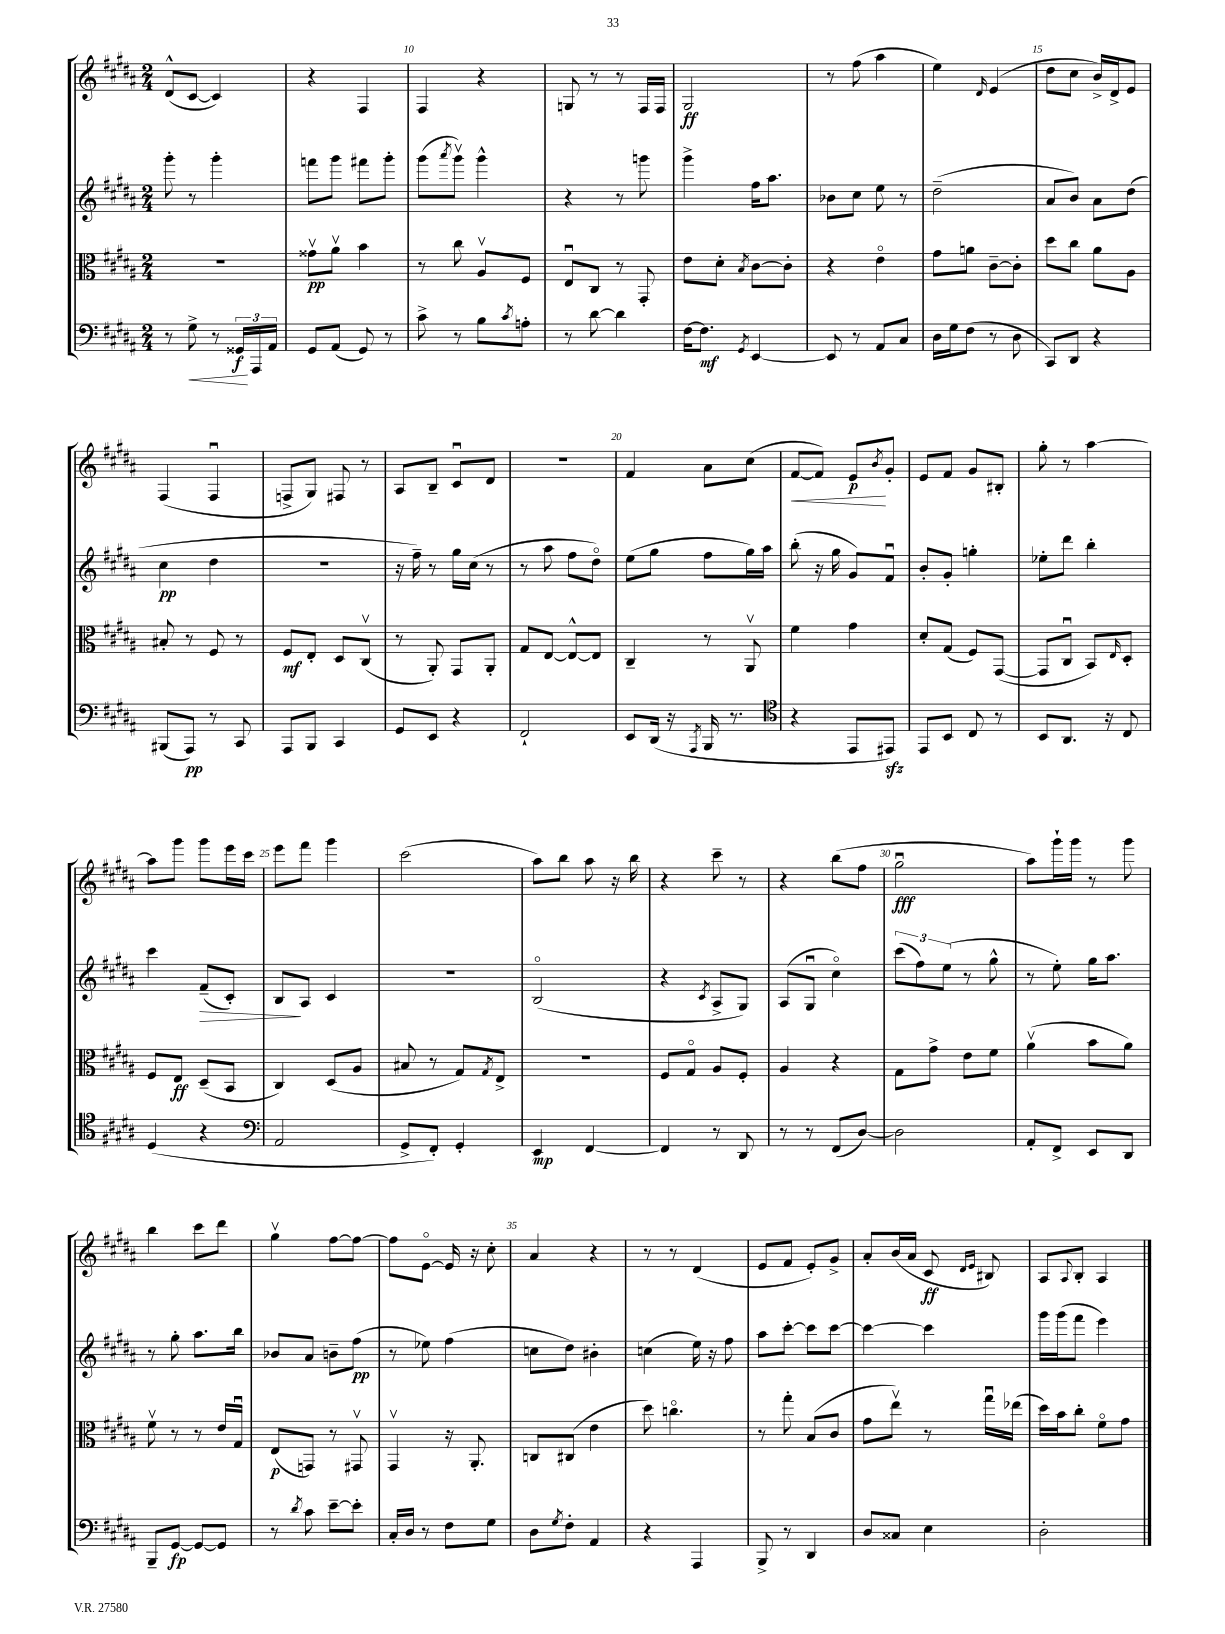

**kern	**dynam	**kern	**dynam	**kern	**dynam	**kern	**dynam
*part4	*part4	*part3	*part3	*part2	*part2	*part1	*part1
*staff4	*staff4	*staff3	*staff3	*staff2	*staff2	*staff1	*staff1
*clefF4	*	*clefC3	*	*clefG2	*	*clefG2	*
*k[f#c#g#d#a#]	*	*k[f#c#g#d#a#]	*	*k[f#c#g#d#a#]	*	*k[f#c#g#d#a#]	*
*M2/4	*	*M2/4	*	*M2/4	*	*M2/4	*
=8	=8	=8	=8	=8	=8	=8	=8
8r	.	2r	.	8ggg#'\	.	(8d#^^/L	.
!	!LO:HP:b	!	!	!	!	!	!
8G#^\	<	.	.	8r	.	[8c#/J	.
8r	.	.	.	4ggg#'\	.	4c#/])	.
24GG##X/LL	f	.	.	.	.	.	.
24AAA#/	[	.	.	.	.	.	.
24AA#/JJ	.	.	.	.	.	.	.
=9	=9	=9	=9	=9	=9	=9	=9
8GG#/L	.	8g##Xv\L	pp	8fffn\L	.	4r	.
(8AA#/J	.	8a#v\J	.	8ggg#\J	.	.	.
8GG#/)	.	4b\	.	8fff#X\L	.	4F#/	.
8r	.	.	.	8ggg#'\J	.	.	.
=10	=10	=10	=10	=10	=10	=10	=10
8c#^\	.	8r	.	(8ggg#\L	.	4F#/	.
.	.	.	.	8qaaa#/	.	.	.
8r	.	8cc#\	.	8ggg#v\J)	.	.	.
8B\L	.	8A#v/L	.	4ggg#^^\	.	4r	.
8qc#/	.	.	.	.	.	.	.
8An'\J	.	8F#/J	.	.	.	.	.
=11	=11	=11	=11	=11	=11	=11	=11
8r	.	8Eu/L	.	4r	.	8Gn/	.
[8d#\	.	8C#/J	.	.	.	8r	.
4d#\]	.	8r	.	8r	.	8r	.
.	.	8GG#'/	.	8gggn\	.	16F#/LL	.
.	.	.	.	.	.	16F#/JJ	.
=12	=12	=12	=12	=12	=12	=12	=12
[16F#\KL	.	8e\L	.	4ggg#^\	.	2G#/	ff
8.F#\J]	mf	.	.	.	.	.	.
.	.	8d#'\J	.	.	.	.	.
8qGG#/	.	8qB/	.	.	.	.	.
[4EE/	.	[8c#\L	.	16ff#\KL	.	.	.
.	.	.	.	8.aa#\J	.	.	.
.	.	8c#'\J]	.	.	.	.	.
=13	=13	=13	=13	=13	=13	=13	=13
8EE/]	.	4r	.	8b-X\L	.	8r	.
8r	.	.	.	8cc#\J	.	(8ff#\	.
8AA#/L	.	4e\	.	8ee\	.	4aa#\	.
8C#/J	.	.	.	8r	.	.	.
=14	=14	=14	=14	=14	=14	=14	=14
16D#\LL	.	8g#\L	.	(2dd#~\	.	4ee\)	.
16G#\J	.	.	.	.	.	.	.
(8F#\J	.	8an\J	.	.	.	.	.
.	.	.	.	.	.	16qqd#/	.
8r	.	[8c#~\L	.	.	.	(4e/	.
8D#\	.	8c#'\J]	.	.	.	.	.
=15	=15	=15	=15	=15	=15	=15	=15
8CC#/L)	.	8dd#\L	.	8a#/L	.	8dd#\L	.
8DD#/J	.	8cc#\J	.	8b/J)	.	8cc#\J	.
4r	.	8a#\L	.	8a#\L	.	16b^/LL)	.
.	.	.	.	.	.	16d#^/J	.
.	.	8A#\J	.	(8dd#\J	.	8e/J	.
!!LO:LB:g=z
=16	=16	=16	=16	=16	=16	=16	=16
(8BBB#X/L	.	8B#X'/	.	4cc#\	pp	(4F#/	.
8AAA#/J)	pp	8r	.	.	.	.	.
8r	.	8F#/	.	4dd#\	.	4F#u/	.
8CC#/	.	8r	.	.	.	.	.
=17	=17	=17	=17	=17	=17	=17	=17
8AAA#/L	.	8F#/L	mf	2r	.	8Fn^/L	.
8BBB/J	.	8E'/J	.	.	.	8G#/J)	.
4CC#/	.	8D#/L	.	.	.	8F#X/	.
.	.	(8C#v/J	.	.	.	8r	.
=18	=18	=18	=18	=18	=18	=18	=18
8GG#/L	.	8r	.	16r	.	8A#/L	.
.	.	.	.	16ff#~\)	.	.	.
8EE/J	.	8AA#'/)	.	8r	.	8B~/J	.
4r	.	8GG#/L	.	16gg#\LL	.	8c#u/L	.
.	.	.	.	(16cc#\JJ	.	.	.
.	.	8AA#'/J	.	8r	.	8d#/J	.
=19	=19	=19	=19	=19	=19	=19	=19
2FF#`/	.	8G#/L	.	8r	.	2r	.
.	.	[8E/J	.	8aa#\	.	.	.
.	.	8E^^/L_	.	8ff#\L	.	.	.
.	.	8E/J]	.	8dd#\J)	.	.	.
=20	=20	=20	=20	=20	=20	=20	=20
8EE/L	.	4C#~/	.	(8ee\L	.	4f#/	.
(16DD#/Jk	.	.	.	8gg#\J	.	.	.
16r	.	.	.	.	.	.	.
8qAAA#/	.	.	.	.	.	.	.
16BBB/	.	8r	.	8ff#\L	.	8a#\L	.
8.r	.	.	.	.	.	.	.
.	.	8AA#v/	.	16gg#\L)	.	(8cc#\J	.
.	.	.	.	16aa#\JJ	.	.	.
=21	=21	=21	=21	=21	=21	=21	=21
*clefC4	*	*	*	*	*	*	*
!	!	!	!	!	!	!	!LO:HP:b
4r	.	4f#\	.	(8bb'\	.	[8f#/L	<
.	.	.	.	16r	.	8f#/J])	.
.	.	.	.	16gg#\	.	.	.
8EE/L	.	4g#\	.	8g#/L)	.	8e/L	p
.	.	.	.	.	.	8qb/	.
8EE#Xzz/J)	.	.	.	8f#u/J	.	8g#'/J	[
=22	=22	=22	=22	=22	=22	=22	=22
8EE/L	.	8d#'/L	.	8b'/L	.	8e/L	.
8BB/J	.	(8G#/J	.	8g#'/J	.	8f#/J	.
8C#/	.	8F#/L)	.	4ggn'\	.	8g#/L	.
8r	.	([8GG#/J	.	.	.	8B#X'/J	.
=23	=23	=23	=23	=23	=23	=23	=23
8BB/L	.	8GG#/L]	.	8ee-X'\L	.	8gg#'\	.
8.AA#/J	.	8C#u/J	.	8ddd#\J	.	8r	.
.	.	8BB/L)	.	4bb'\	.	[4aa#\	.
16r	.	.	.	.	.	.	.
.	.	16qqE/	.	.	.	.	.
8C#/	.	8D#'/J	.	.	.	.	.
!!LO:LB:g=z
=24	=24	=24	=24	=24	=24	=24	=24
(4D#/	.	8F#/L	.	4ccc#\	.	8aa#\L]	.
.	.	8E/J	ff	.	.	8ggg#\J	.
!	!	!	!	!	!LO:HP:b	!	!
4r	.	(8D#~/L	.	(8f#~/L	>	8ggg#\L	.
.	.	8BB/J	.	8c#'/J)	.	16eee\L	.
.	.	.	.	.	.	16ccc#\JJ	.
=25	=25	=25	=25	=25	=25	=25	=25
*clefF4	*	*	*	*	*	*	*
2AA#/	.	4C#/)	.	8B/L	.	8eee\L	.
.	.	.	.	8A#/J	]	8fff#\J	.
.	.	(8D#/L	.	4c#/	.	4ggg#\	.
.	.	8A#/J	.	.	.	.	.
=26	=26	=26	=26	=26	=26	=26	=26
8GG#^/L	.	8B#X/	.	2r	.	(2ccc#\	.
8FF#'/J)	.	8r	.	.	.	.	.
4GG#'/	.	8G#/L)	.	.	.	.	.
.	.	8qG#/	.	.	.	.	.
.	.	8E^/J	.	.	.	.	.
=27	=27	=27	=27	=27	=27	=27	=27
4EE/	mp	2r	.	(2B/	.	8aa#\L)	.
.	.	.	.	.	.	8bb\J	.
[4FF#/	.	.	.	.	.	8aa#\	.
.	.	.	.	.	.	16r	.
.	.	.	.	.	.	16bb\	.
=28	=28	=28	=28	=28	=28	=28	=28
4FF#/]	.	8F#/L	.	4r	.	4r	.
.	.	8G#/J	.	.	.	.	.
.	.	.	.	8qc#/	.	.	.
8r	.	8A#/L	.	8A#^/L	.	8ccc#~\	.
8DD#/	.	8F#'/J	.	8G#/J)	.	8r	.
=29	=29	=29	=29	=29	=29	=29	=29
8r	.	4A#/	.	(8A#/L	.	4r	.
8r	.	.	.	8G#u/J	.	.	.
(8FF#/L	.	4r	.	4cc#\)	.	(8bb\L	.
[8D#/J)	.	.	.	.	.	8ff#\J	.
=30	=30	=30	=30	=30	=30	=30	=30
2D#\]	.	8G#\L	.	(12ccc#\L	.	2gg#u\	fff
.	.	.	.	12ff#\)	.	.	.
.	.	8g#^\J	.	.	.	.	.
.	.	.	.	(12ee\J	.	.	.
.	.	8e\L	.	8r	.	.	.
.	.	8f#\J	.	8gg#^^\	.	.	.
=31	=31	=31	=31	=31	=31	=31	=31
8AA#'/L	.	(4a#v\	.	8r	.	8aa#\L)	.
8FF#^/J	.	.	.	8ee'\)	.	16ggg#`\L	.
.	.	.	.	.	.	16ggg#\JJ	.
8EE/L	.	8b\L	.	16gg#\KL	.	8r	.
.	.	.	.	8.aa#\J	.	.	.
8DD#/J	.	8a#\J)	.	.	.	8ggg#\	.
!!LO:LB:g=z
=32	=32	=32	=32	=32	=32	=32	=32
8BBB~/L	.	8f#v\	.	8r	.	4bb\	.
[8GG#/J	fp	8r	.	8gg#'\	.	.	.
8GG#/L_	.	8r	.	8.aa#\L	.	8ccc#\L	.
8GG#/J]	.	16e/LL	.	.	.	8ddd#\J	.
.	.	16G#u/JJ	.	16bb\Jk	.	.	.
=33	=33	=33	=33	=33	=33	=33	=33
8r	.	(8E/L	p	8b-X/L	.	4gg#v\	.
8qd#/	.	.	.	.	.	.	.
8c#\	.	8GGn/J)	.	8a#/J	.	.	.
[8e~\L	.	8r	.	8bn~\L	.	[8ff#\L	.
8e'\J]	.	8GG#Xv/	.	(8ff#\J	pp	8ff#\J_	.
=34	=34	=34	=34	=34	=34	=34	=34
16C#'/LL	.	4GG#v/	.	8r	.	8ff#\L]	.
16D#/JJ	.	.	.	.	.	.	.
8r	.	.	.	8ee-X\)	.	[8e\J	.
8F#\L	.	16r	.	(4ff#\	.	16e/]	.
.	.	8.AA#'/	.	.	.	16r	.
8G#\J	.	.	.	.	.	8cc#'\	.
=35	=35	=35	=35	=35	=35	=35	=35
8D#\L	.	8Cn/L	.	8ccn\L	.	4a#/	.
8qG#/	.	.	.	.	.	.	.
8F#'\J	.	(8C#X/J	.	8dd#\J)	.	.	.
4AA#/	.	4e\	.	4b#X'\	.	4r	.
=36	=36	=36	=36	=36	=36	=36	=36
4r	.	8dd#\)	.	(4ccn\	.	8r	.
.	.	4.ccn\	.	.	.	8r	.
4AAA#/	.	.	.	16ee\)	.	(4d#/	.
.	.	.	.	16r	.	.	.
.	.	.	.	8ff#\	.	.	.
=37	=37	=37	=37	=37	=37	=37	=37
8BBB^/	.	8r	.	8aa#\L	.	8e/L	.
8r	.	8gg#'\	.	[8ccc#'\J	.	8f#/J	.
4DD#/	.	(8B/L	.	8ccc#\L]	.	8e'/L)	.
.	.	8c#/J	.	[8ccc#\J	.	8g#^/J	.
=38	=38	=38	=38	=38	=38	=38	=38
8D#/L	.	8g#\L	.	4ccc#\_	.	8a#'/L	.
8C##X/J	.	8eev\J)	.	.	.	(16b/L	.
.	.	.	.	.	.	16a#/JJ	.
4E\	.	8r	.	4ccc#\]	.	8c#/	ff
.	.	.	.	.	.	16qqd#/LL	.
.	.	.	.	.	.	16qqe/JJ	.
.	.	16gg#u\LL	.	.	.	8B#X/)	.
.	.	(16ee-X\JJ	.	.	.	.	.
=39	=39	=39	=39	=39	=39	=39	=39
2D#'\	.	16dd#\LL)	.	16ggg#\LL	.	8A#/L	.
.	.	16b\J	.	(16ggg#\J	.	.	.
.	.	.	.	.	.	8qqA#/	.
.	.	8cc#'\J	.	8fff#\J	.	8B'/J	.
.	.	8f#\L	.	4eee\)	.	4A#/	.
.	.	8g#\J	.	.	.	.	.
==	==	==	==	==	==	==	==
*-	*-	*-	*-	*-	*-	*-	*-
